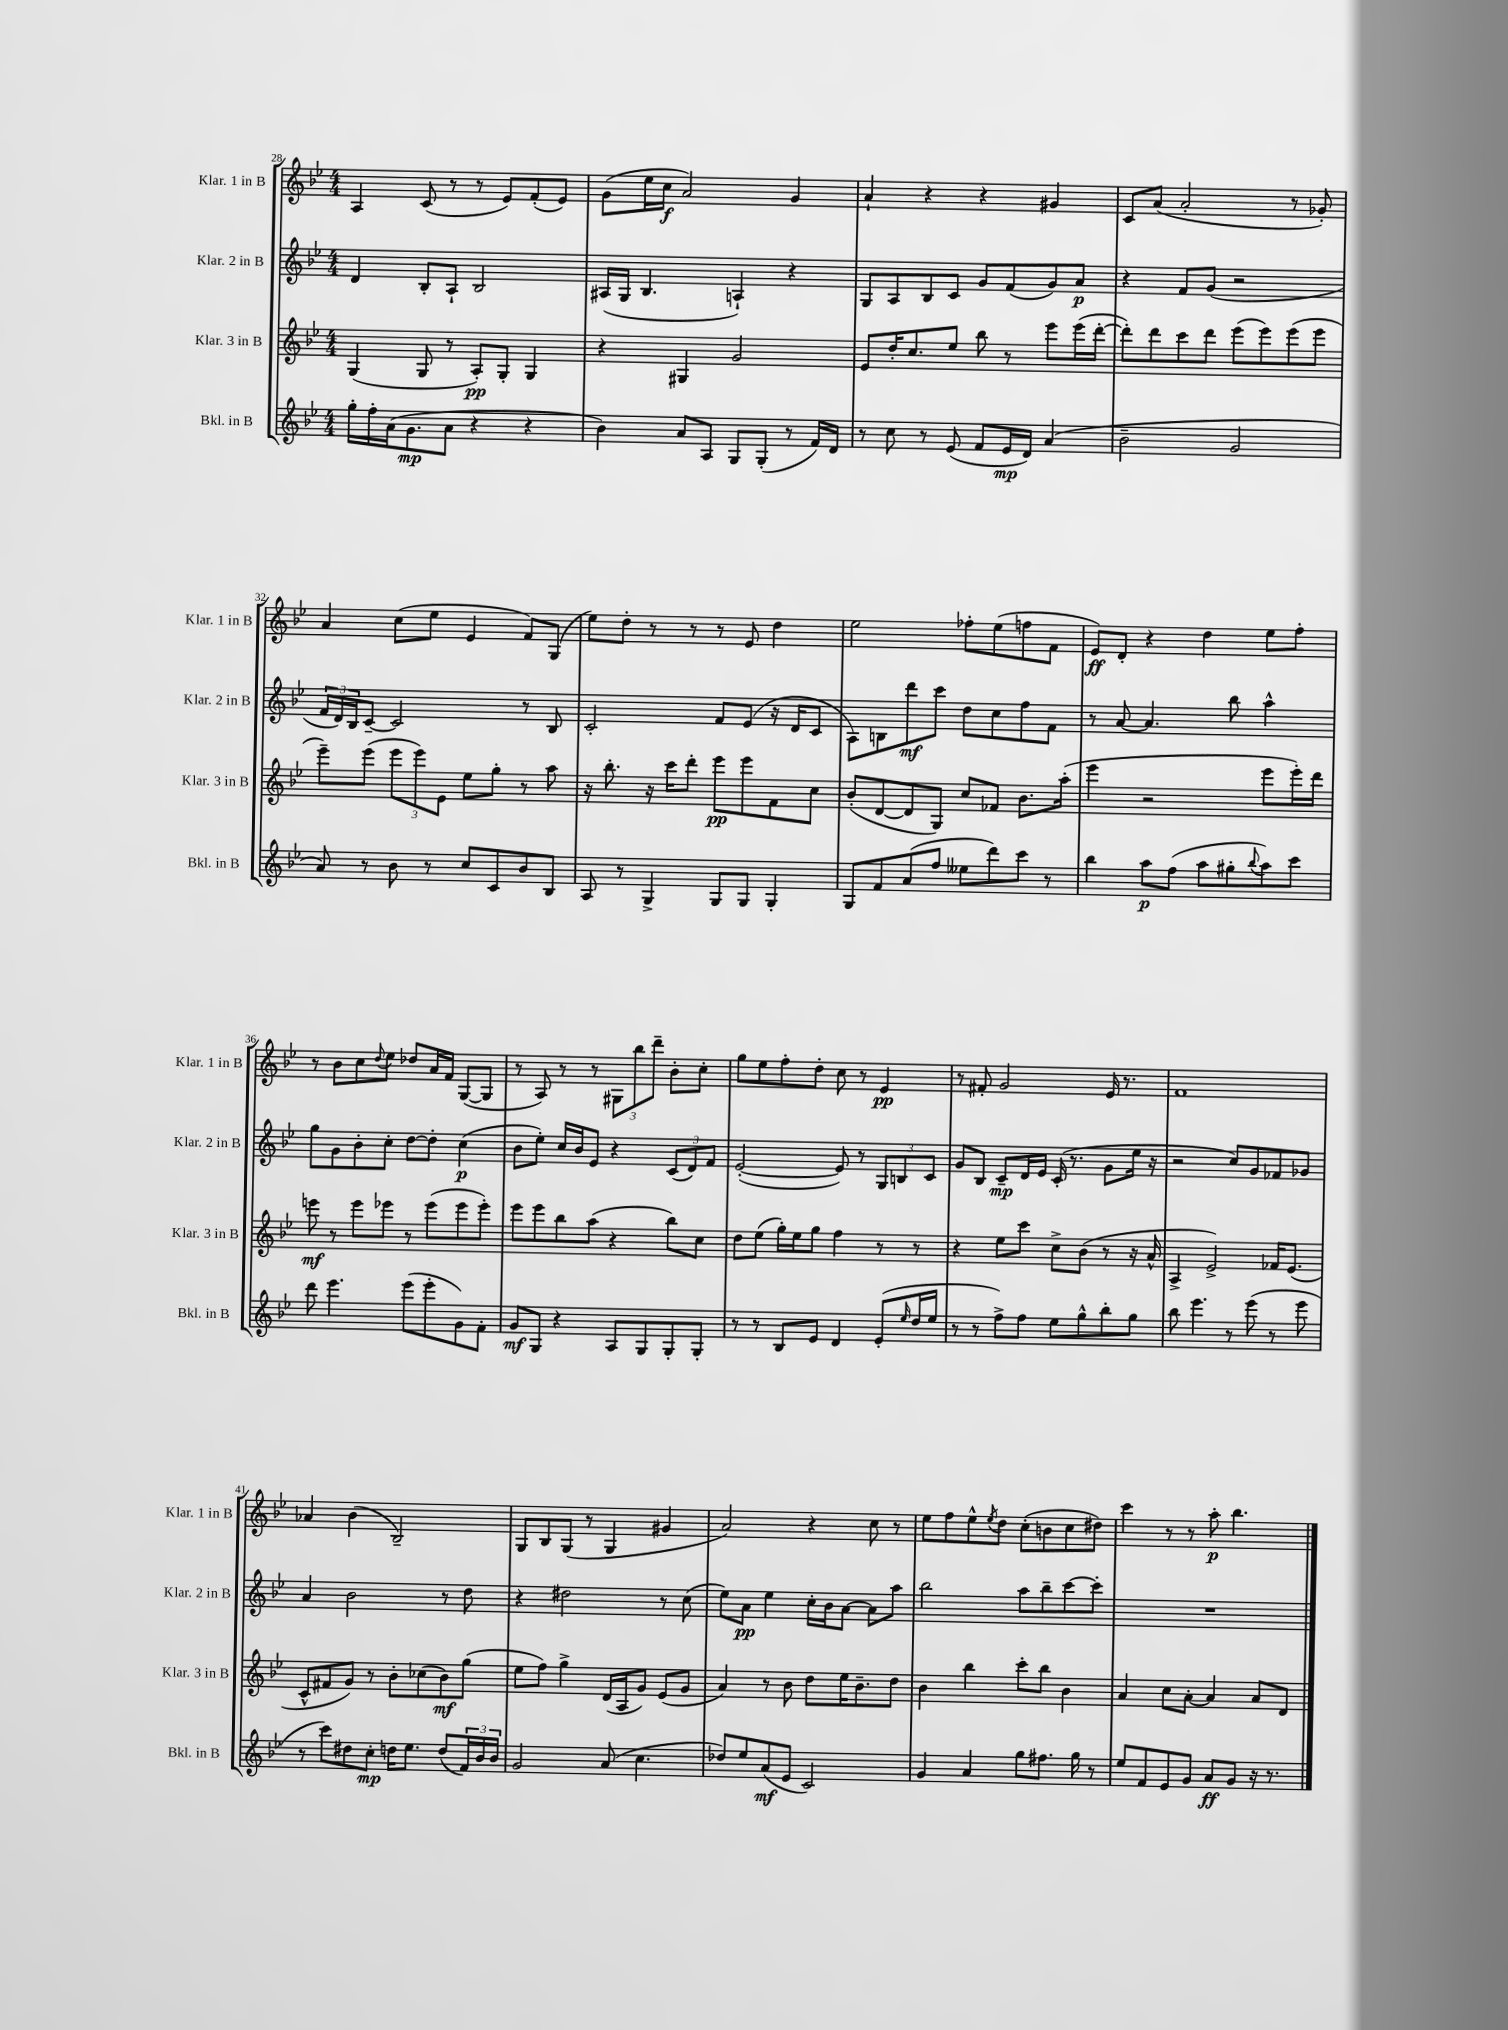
<<
\new StaffGroup <<
\new Staff = "s0" \with { instrumentName = "Klar. 1 in B" shortInstrumentName = "Klar. 1 in B" } {
    \clef treble \key bes \major \numericTimeSignature \time 4/4
    a4 c'8( r8 r8 ees'8) f'8-.( ees'8) |
    g'8( ees''16 c''16\f a'2) g'4 |
    a'4-! r4 r4 gis'4 |
    c'8 a'8( a'2-. r8 ges'8-.) |
    a'4 c''8( ees''8 ees'4 f'8) g8( |
    ees''8) d''8-. r8 r8 r8 ees'8 d''4 |
    ees''2 fes''8-. ees''8( f''8 f'8 |
    ees'8\ff) d'8-. r4 d''4 ees''8 f''8-. |
    r8 bes'8 c''8 \appoggiatura { d''8 } ees''8 des''8 a'16 f'16 g8~( g8 |
    r8 a8) r8 r8 \tuplet 3/2 { gis8 bes''8 d'''8-- } bes'8-. c''8-. |
    g''8 ees''8 f''8-. d''8-. c''8 r8 ees'4\pp |
    r8 fis'8-. g'2 ees'16 r8. |
    f'1 |
    aes'4 bes'4( bes2--) |
    g8 bes8 g8( r8 g4 gis'4 |
    a'2) r4 c''8 r8 |
    ees''8 f''8 ees''8-^ \acciaccatura { ees''8 } d''8 c''8-.( b'8 c''8 dis''8) |
    c'''4 r8 r8 a''8-.\p bes''4. \bar "|." |
}
\new Staff = "s1" \with { instrumentName = "Klar. 2 in B" shortInstrumentName = "Klar. 2 in B" } {
    \clef treble \key bes \major \numericTimeSignature \time 4/4
    d'4 bes8-. a8-! bes2 |
    ais16( g16 bes4. a4-!) r4 |
    g8 a8 bes8 c'8 g'8 f'8( g'8) a'8\p |
    r4 f'8 g'8( r2 |
    \tuplet 3/2 { f'16 d'16) bes16 } c'8~-- c'2 r8 bes8 |
    c'2-. f'8 ees'8( r16 d'16 c'8 |
    a8) b8 d'''8\mf c'''8 d''8 c''8 f''8 f'8 |
    r8 a'8~ a'4. bes''8 a''4-^ |
    g''8 g'8 bes'8-. c''8-. d''8~ d''8-. c''4\p( |
    bes'8 ees''8-.) c''16 bes'16 ees'8 r4 \tuplet 3/2 { c'8( d'8) f'8 } |
    ees'2~-.( ees'8) r8 \tuplet 3/2 { g8 b8 c'8 } |
    g'8 bes8 c'8--\mp d'16 ees'16 c'16-.( r8. g'8 ees''16 r16 |
    r2 c''8) g'8 fes'8 ges'8 |
    a'4 bes'2 r8 d''8 |
    r4 dis''2 r8 c''8( |
    ees''8) a'8\pp ees''4 c''16-. bes'16 a'8~ a'8 a''8 |
    bes''2 a''8 bes''8-- c'''8~ c'''8-. |
    R1 \bar "|." |
}
\new Staff = "s2" \with { instrumentName = "Klar. 3 in B" shortInstrumentName = "Klar. 3 in B" } {
    \clef treble \key bes \major \numericTimeSignature \time 4/4
    g4( g8 r8 a8-.\pp) g8-. g4 |
    r4 gis4 g'2 |
    ees'8 d''16-. c''8. ees''8 bes''8 r8 ees'''8 ees'''16( d'''16~-. |
    d'''8-.) d'''8 c'''8 d'''8 ees'''8( ees'''8) ees'''8( ees'''8 |
    ees'''8--) ees'''8( \tuplet 3/2 { ees'''8 ees'''8) ees'8 } ees''8 g''8-. r8 a''8 |
    r16 bes''8.-. r16 c'''16 d'''8-. ees'''8\pp ees'''8 f'8 c''8 |
    bes'8-.( d'8~ d'8 g8) c''8 fes'8 bes'8. a''16-.( |
    ees'''4 r2 ees'''8 ees'''16-.) d'''16 |
    e'''8\mf r8 e'''8 ees'''8 r8 ees'''8( ees'''8 ees'''8-.) |
    ees'''8 ees'''8 bes''8 a''8( r4 bes''8) c''8 |
    d''8 ees''8( g''16-.) ees''16 g''8 f''4 r8 r8 |
    r4 ees''8 c'''8 c''8-> bes'8( r8 r16 a'16-^ |
    a4-> ees'2->) fes'16 ees'8.( |
    c'8-^ fis'8 g'8) r8 bes'8-. ces''8( bes'8\mf) g''8( |
    ees''8 f''8) g''4-> d'16( a16 g'8) ees'8( g'8 |
    a'4) r8 bes'8 d''8 ees''16 bes'8.-- d''8 |
    bes'4 bes''4 c'''8-. bes''8 bes'4 |
    a'4 c''8 a'8~-. a'4 a'8 d'8 \bar "|." |
}
\new Staff = "s3" \with { instrumentName = "Bkl. in B" shortInstrumentName = "Bkl. in B" } {
    \clef treble \key bes \major \numericTimeSignature \time 4/4
    g''16-. f''16-. a'16( g'8.\mp a'8 r4 r4 |
    bes'4) a'8 a8 g8 g8-.( r8 f'16) d'16 |
    r8 c''8 r8 ees'8( f'8 ees'16\mp d'16) a'4( |
    bes'2-- g'2 |
    a'8) r8 bes'8 r8 c''8 c'8 bes'8 bes8 |
    a8 r8 g4-> g8 g8 g4-. |
    g8 f'8 a'8( f''8 eeses''8 d'''8) c'''8 r8 |
    bes''4 a''8\p f''8( a''8 gis''8-. \appoggiatura { bes''8 } a''8) c'''8 |
    d'''8 ees'''4. ees'''8( ees'''8-. g'8) f'8-. |
    g'8\mf g8 r4 a8 g8 g8-. g8-. |
    r8 r8 bes8 ees'8 d'4 ees'8-.( \grace { ees''16 } d''16 ees''16 |
    r8 r8 f''8->) f''8 ees''8 g''8-^ bes''8-. g''8 |
    bes''8 ees'''4. r8 ees'''8( r8 ees'''8 |
    r8 c'''8) dis''8 c''8-.\mp d''16 ees''8. d''8( \tuplet 3/2 { f'16) bes'16 bes'16 } |
    g'2 a'8( c''4. |
    des''8) ees''8 a'8\mf( ees'8 c'2) |
    g'4 a'4 g''8 fis''8. g''16 r8 |
    ees''8 f'8 ees'8 g'8 a'8\ff g'8 r16 r8. \bar "|." |
}
>>
>>
\layout { \context { \Score currentBarNumber = #28 } }
